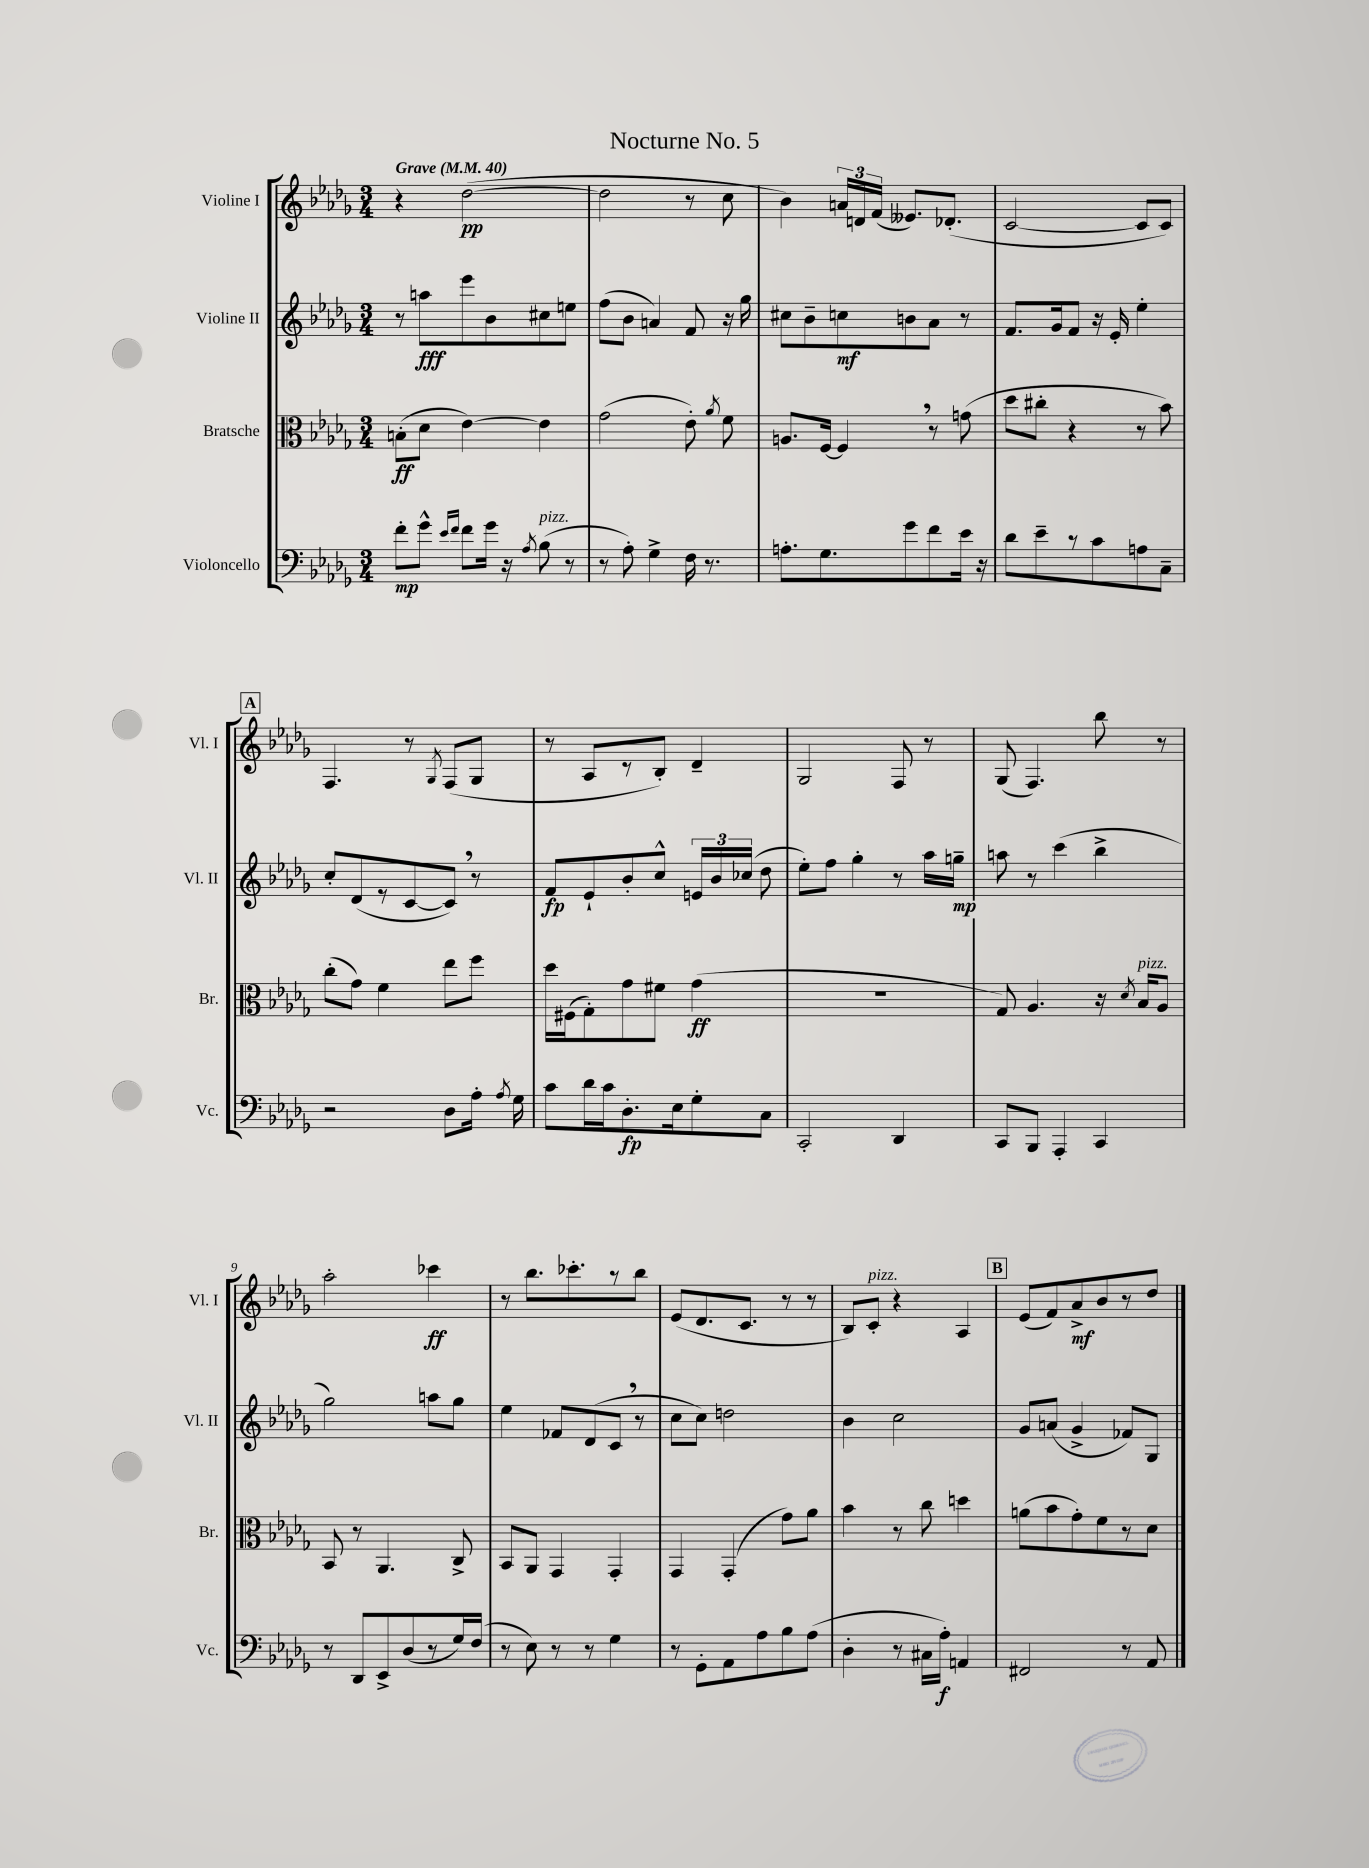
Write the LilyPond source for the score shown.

\header { title = "Nocturne No. 5" }
<<
\new StaffGroup <<
\new Staff = "s0" \with { instrumentName = "Violine I" shortInstrumentName = "Vl. I" } {
    \clef treble \key des \major \numericTimeSignature \time 3/4 \tempo "Grave" 4 = 40
    \autoBeamOff r4 des''2~\pp( |
    des''2 r8 c''8 |
    bes'4) \tuplet 3/2 { a'16[ d'16 f'16]( } eeses'8.[) des'8.]-.( |
    c'2~ c'8[ c'8]) |
    \mark \markup { \box "A" } f4. r8 \acciaccatura { ges8 } f8[( ges8] |
    r8 aes8[ r8 bes8]-.) des'4-- |
    ges2 f8 r8 |
    ges8( f4.) bes''8 r8 |
    aes''2-. ces'''4\ff |
    r8 bes''8.[ ces'''8.-. r8 bes''8] |
    ees'8[( des'8. c'8.] r8 r8 |
    bes8[) c'8]-.^\markup { \italic "pizz." } r4 aes4 |
    \mark \markup { \box "B" } ees'8[( f'8) aes'8->\mf bes'8 r8 des''8] \bar "|." |
}
\new Staff = "s1" \with { instrumentName = "Violine II" shortInstrumentName = "Vl. II" } {
    \clef treble \key des \major \numericTimeSignature \time 3/4
    \autoBeamOff r8 a''8[\fff ees'''8 bes'8 cis''8 e''8] |
    f''8[( bes'8] a'4) f'8 r16 ges''16 |
    cis''8[ bes'8-- c''8\mf b'8 aes'8] r8 |
    f'8.[ ges'16 f'8] r16 ees'16-. ees''4-. |
    \mark \markup { \box "A" } c''8[-. des'8( r8 c'8~ c'8]) \breathe r8 |
    f'8[\fp ees'8-! bes'8-. c''8]-^ \tuplet 3/2 { e'16[ bes'16 ces''16]( } des''8 |
    ees''8[-.) f''8] ges''4-. r8 aes''16[ g''16]--\mp |
    a''8 r8 c'''4( bes''4-> |
    ges''2) a''8[ ges''8] |
    ees''4 fes'8[ des'8( c'8] \breathe r8 |
    c''8[ c''8]) d''2 |
    bes'4 c''2 |
    \mark \markup { \box "B" } ges'8[ a'8]( ges'4-> fes'8[) ges8] \bar "|." |
}
\new Staff = "s2" \with { instrumentName = "Bratsche" shortInstrumentName = "Br." } {
    \clef alto \key des \major \numericTimeSignature \time 3/4
    \autoBeamOff b8[-.\ff( des'8] ees'4~) ees'4 |
    ges'2( ees'8-.) \acciaccatura { aes'8 } f'8 |
    a8.[ f16]~ f4 \breathe r8 g'8( |
    des''8[ cis''8]-. r4 r8 bes'8) |
    \mark \markup { \box "A" } c''8[-.( ges'8]) f'4 ees''8[ f''8] |
    des''16[ fis16( ges8-.) ges'8 fis'8] ges'4\ff( |
    R2. |
    ges8) aes4. r16 \acciaccatura { des'8 } bes16[^\markup { \italic "pizz." } aes8] |
    bes,8 r8 aes,4. c8-> |
    bes,8[ aes,8] ges,4 ges,4-. |
    ges,4 ges,4-.( ges'8[) aes'8] |
    bes'4 r8 c''8 d''4 |
    \mark \markup { \box "B" } a'8[( bes'8 ges'8-.) f'8 r8 des'8] \bar "|." |
}
\new Staff = "s3" \with { instrumentName = "Violoncello" shortInstrumentName = "Vc." } {
    \clef bass \key des \major \numericTimeSignature \time 3/4
    \autoBeamOff f'8[-.\mp ges'8]-^ \grace { ees'16[ f'16] } f'8[ ges'16] r16 \acciaccatura { aes8 } bes8^\markup { \italic "pizz." }( r8 |
    r8 aes8-.) ges4-> f16 r8. |
    a8.[-. ges8. ges'8 f'8 ees'16] r16 |
    des'8[ ees'8-- r8 c'8 a8 c8]-- |
    \mark \markup { \box "A" } r2 des8[ aes16]-. \acciaccatura { aes8 } ges16 |
    c'8[ des'16 c'16 des8.-.\fp ees16 ges8-. c8] |
    c,2-. des,4 |
    c,8[ bes,,8] aes,,4-. c,4 |
    r8 des,8[ ees,8-> des8( r8 ges16) f16]( |
    r8 ees8) r8 r8 ges4 |
    r8 ges,8[-. aes,8 aes8 bes8 aes8]( |
    des4-. r8 cis16[ aes16]-.\f) a,4 |
    \mark \markup { \box "B" } fis,2 r8 aes,8 \bar "|." |
}
>>
>>
